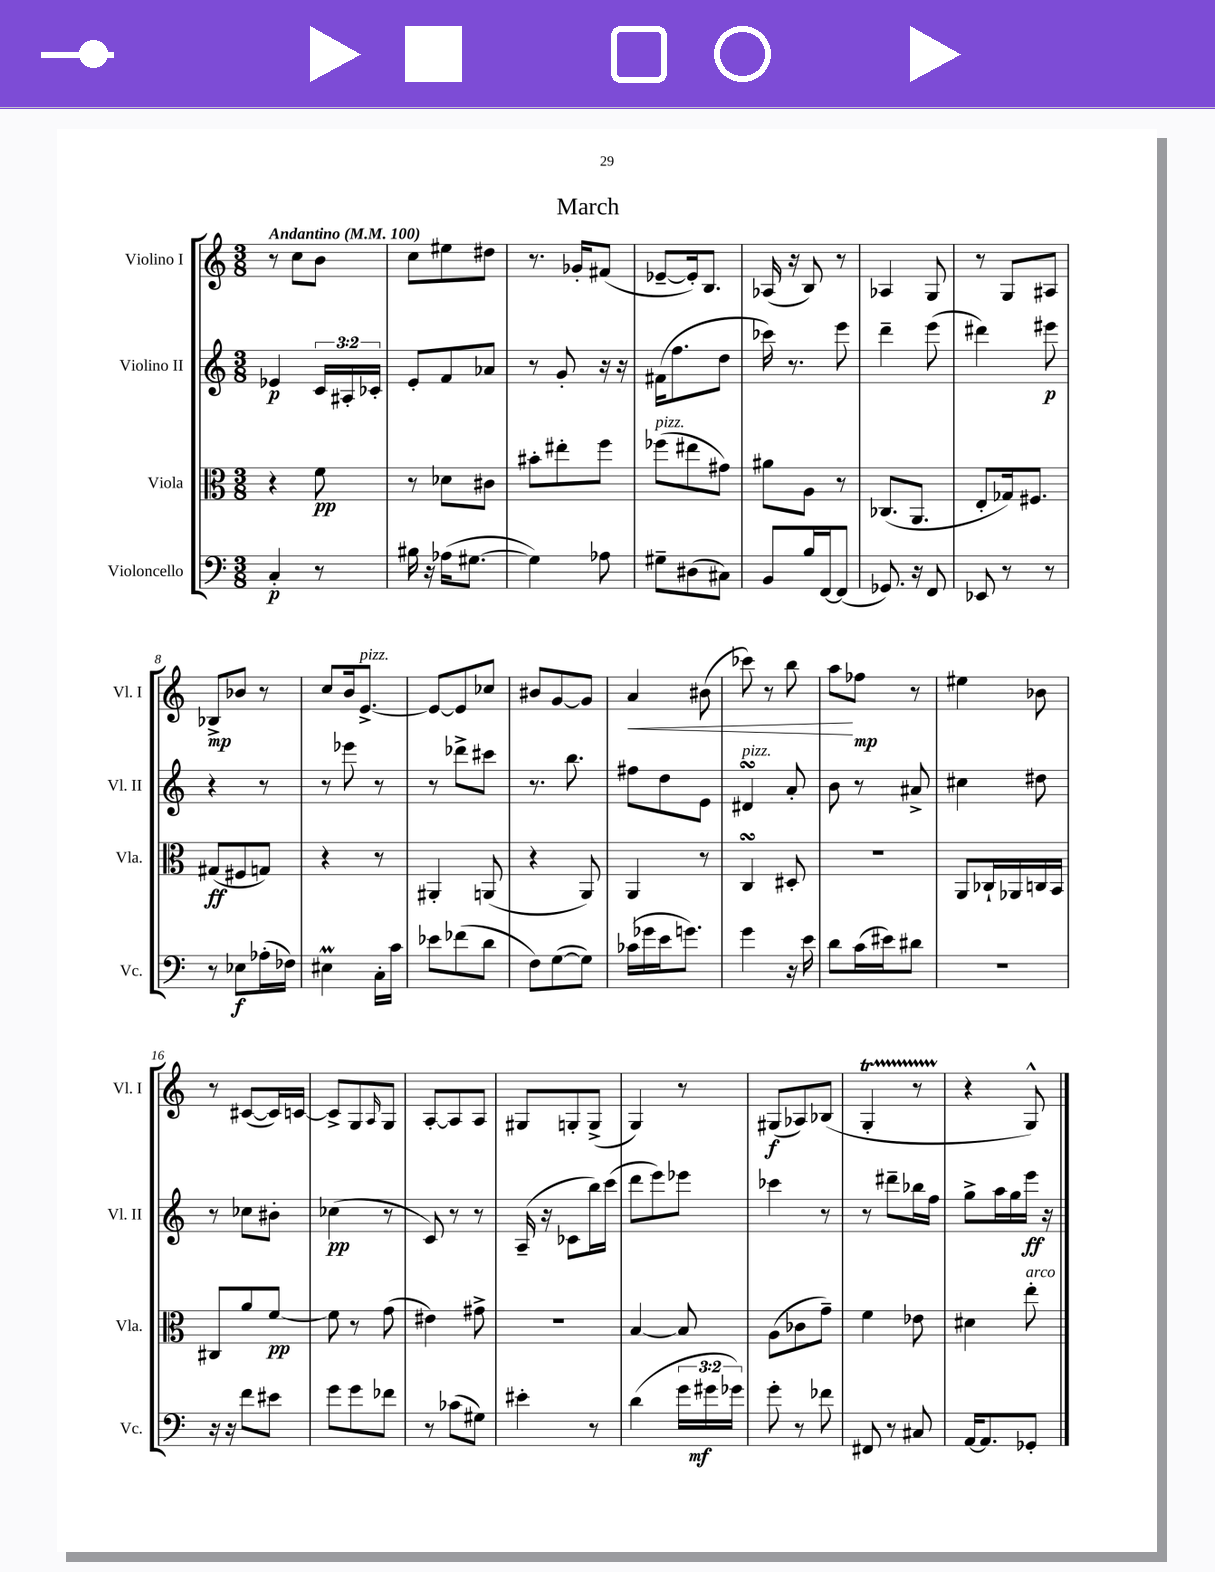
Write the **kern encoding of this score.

**kern	**kern	**kern	**kern
*staff4	*staff3	*staff2	*staff1
*clefF4	*clefC3	*clefG2	*clefG2
*k[]	*k[]	*k[]	*k[]
*M3/8	*M3/8	*M3/8	*M3/8
*MM100	*MM100	*MM100	*MM100
4C'	4r	4e-	8r
.	.	.	8cc
8r	8f	24c	8b
.	.	24A#'	.
.	.	24c-'	.
=	=	=	=
16B#	8r	8e'	8cc
16r	.	.	.
(16A-	8d-	8f	8ee#
[8.G#	.	.	.
.	8c#	8a-	8dd#
=	=	=	=
4G#])	8b#'	8r	8.r
.	8ee#'	8g'	.
.	.	.	16g-'
8A-	8ff	16r	(8f#
.	.	16r	.
=	=	=	=
8G#~	(8ff-	(16f#	[8e-~
.	.	8.ff	.
(8D#	8ee#	.	16e-'])
.	.	.	8.B
8C#)	8g#)	8dd	.
=	=	=	=
8BB	8a#	16ccc-)	(16A-
.	.	8.r	16r
16B	8A	.	8B)
[16FF	.	.	.
(8FF]	8r	8eee	8r
=	=	=	=
8.GG-)	(8.C-	4ddd~	4A-
16r	8.AA	.	.
8FF	.	(8eee	8G
=	=	=	=
8EE-	8E'	4ddd#)	8r
8r	16G-)	.	8G
.	8.F#	.	.
8r	.	8eee#	8A#
=	=	=	=
8r	(8G#	4r	8B-^
8E-	8F#	.	8b-
(16A-'	8G)	8r	8r
16F-)	.	.	.
=	=	=	=
4E#	4r	8r	8cc
.	.	8eee-	16b
.	.	.	[8.e^
16C'	8r	8r	.
16c	.	.	.
=	=	=	=
8e-	4AA#'	8r	8e_
(8f-	.	8ddd-^	8e]
8d	(8AA	8ccc#	8cc-
=	=	=	=
8F)	4r	8.r	8b#
([8G	.	.	[8g
.	.	8.bb	.
8G])	8AA)	.	8g]
=	=	=	=
(16c-	4AA	8ff#	4a
16g-	.	.	.
16e	.	8dd	.
8.g)	.	.	.
.	8r	8e	(8b#
=	=	=	=
4g	4C	4d#	8ccc-)
.	.	.	8r
16r	8D#'	8a'	8bb
16e	.	.	.
=	=	=	=
8d	4.r	8b	8aa
(16c	.	8r	8ff-
16e#)	.	.	.
8d#	.	8a#^	8r
=	=	=	=
4.r	8AA	4cc#	4ee#
.	16C-`	.	.
.	16AA-	.	.
.	16C	8dd#	8b-
.	16BB	.	.
=	=	=	=
16r	8C#	8r	8r
16r	.	.	.
8f	8a	8cc-	([8c#
8e#	[8f	8b#'	16c#])
.	.	.	[16c
=	=	=	=
8g	8f]	(4cc-	8c^]
8g	8r	.	8G
.	.	.	16qqA
8f-	(8g	8r	8G
=	=	=	=
8r	4e#)	8c)	[8A'
(8c-	.	8r	8A]
8G#)	8g#^	8r	8A
=	=	=	=
4e#'	4.r	(16A~	8G#
.	.	16r	.
.	.	8c-	8G'
8r	.	16bb)	(8G^
.	.	(16ccc	.
=	=	=	=
(4d	[4B	8ddd	4G)
.	.	8eee)	.
24g	8B]	8eee-	8r
24g#	.	.	.
24g-)	.	.	.
=	=	=	=
8g'	(8A	4ccc-	(8G#
8r	8c-	.	8A-)
8f-	8g~)	8r	(8B-
=	=	=	=
8FF#	4f	8r	4G'
8r	.	8ddd#~	.
8C#	8e-	16bb-	8r
.	.	16ff	.
=	=	=	=
[16AA	4d#	8gg^	4r
8.AA]	.	.	.
.	.	16aa	.
.	.	16gg	.
8GG-'	8ee'	16eee	8G^^)
.	.	16r	.
==	==	==	==
*-	*-	*-	*-
